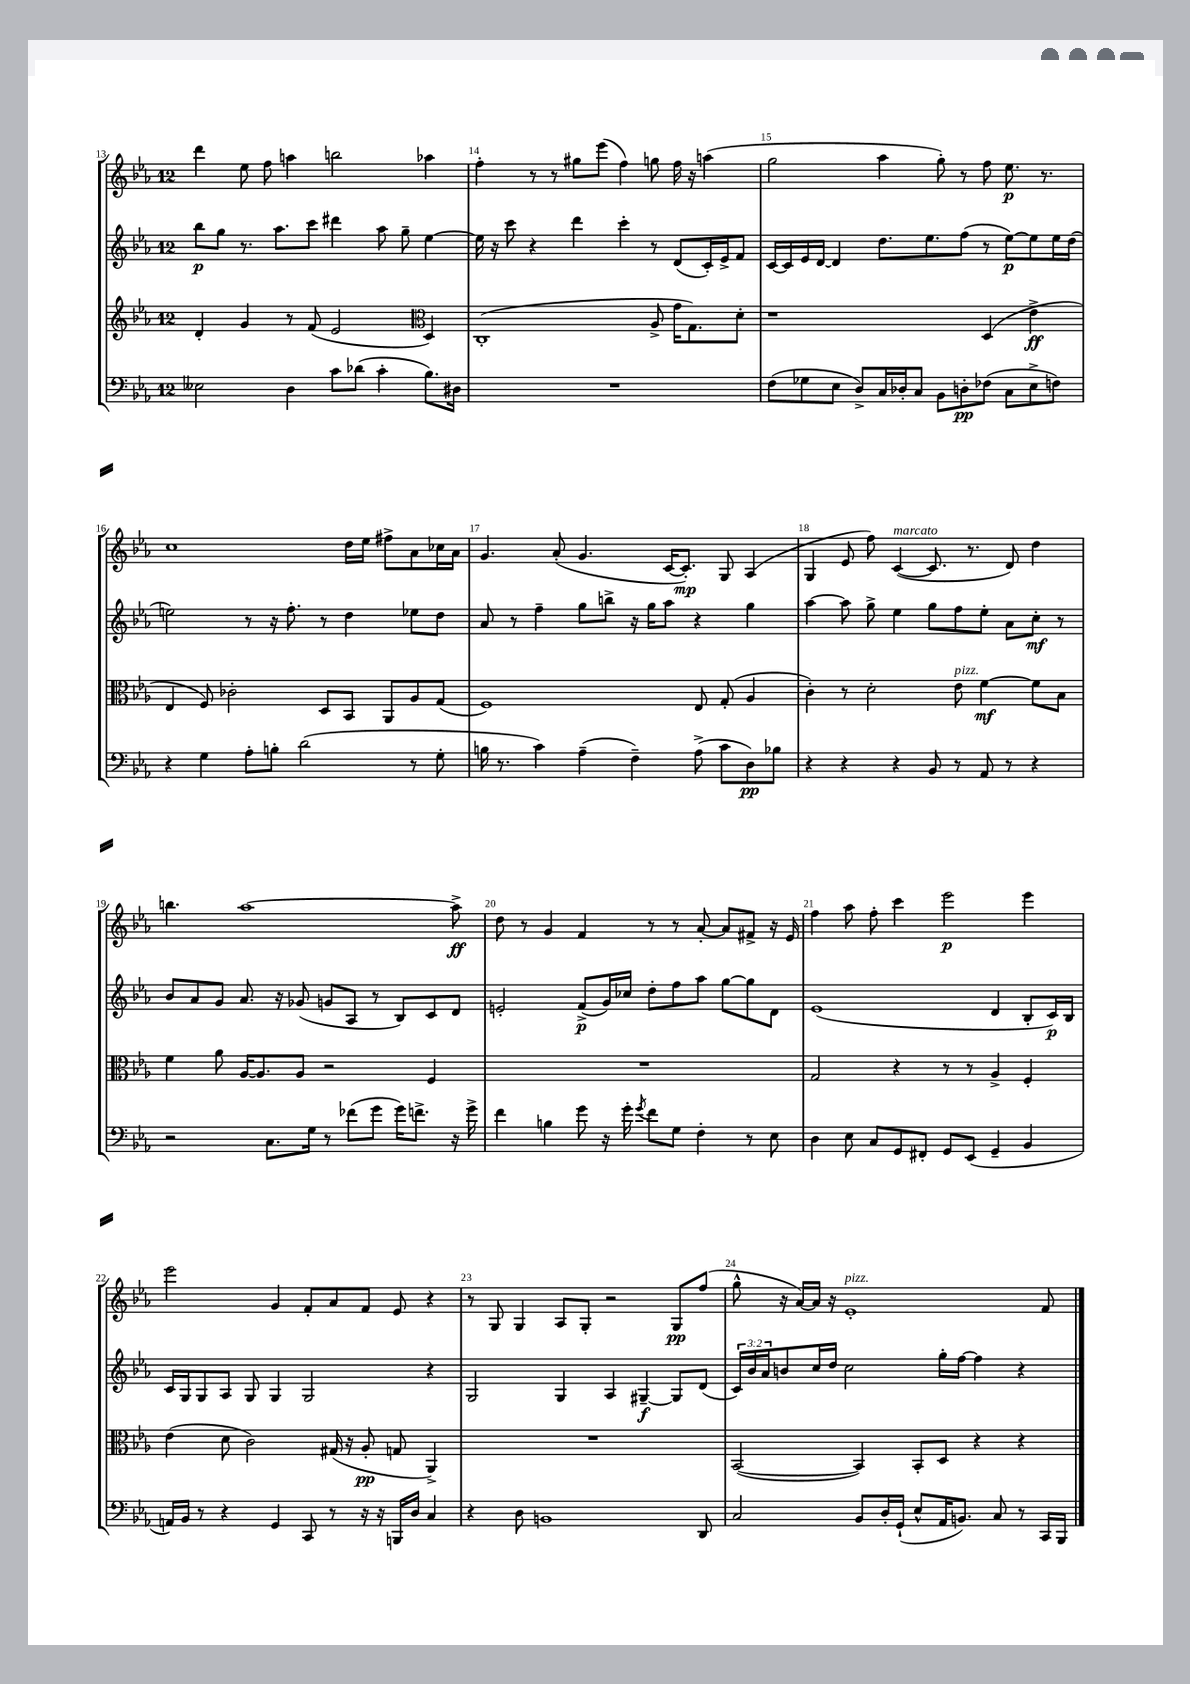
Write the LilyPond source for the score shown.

<<
\new StaffGroup <<
\new Staff = "s0" {
    \clef treble \key ees \major \once \override Staff.TimeSignature.style = #'single-digit \time 12/8
    d'''4 ees''8 f''8 a''4 b''2 aes''4 |
    f''4-. r8 r8 gis''8 ees'''8( f''4) g''8 f''16 r16 a''4( |
    g''2 aes''4 g''8-.) r8 f''8 ees''8.\p r8. |
    c''1 d''16 ees''16 fis''8-> aes'8 ces''16 aes'16 |
    g'4. aes'8-.( g'4. c'16~ c'8.-.\mp) g8 aes4( |
    g4 ees'8 f''8) c'4~^\markup { \italic "marcato" }( c'8. r8. d'8) d''4 |
    b''4. aes''1~ aes''8->\ff |
    d''8 r8 g'4 f'4 r8 r8 aes'8~-. aes'8 fis'8-> r16 ees'16 |
    f''4 aes''8 f''8-. c'''4 ees'''2\p ees'''4 |
    ees'''2 g'4 f'8-. aes'8 f'8 ees'8 r4 |
    r8 g8 g4 aes8 g8-. r2 g8\pp f''8( |
    g''8-^ r16 aes'16~) aes'16 r16 ees'1-.^\markup { \italic "pizz." } f'8 \bar "|." |
}
\new Staff = "s1" {
    \clef treble \key ees \major \once \override Staff.TimeSignature.style = #'single-digit \time 12/8 \override Staff.TupletNumber.text = #tuplet-number::calc-fraction-text
    bes''8\p g''8 r8. aes''8. c'''8 dis'''4 aes''8 g''8-- ees''4~ |
    ees''16 r16 c'''8 r4 d'''4 c'''4-. r8 d'8( c'16-.) ees'16-> f'8 |
    c'16~ c'16 ees'16 d'16~ d'4 d''8. ees''8. f''8( r8 ees''8~\p) ees''8 ees''16 d''16( |
    e''2) r8 r16 f''8.-. r8 d''4 ees''8 d''8 |
    aes'8 r8 f''4-- g''8 b''8-> r16 g''16 aes''8 r4 g''4 |
    aes''4~ aes''8 g''8-> ees''4 g''8 f''8 ees''8-. aes'8 c''8-.\mf r8 |
    bes'8 aes'8 g'8 aes'8. r16 ges'8( g'8 aes8 r8 bes8) c'8 d'8 |
    e'2-. f'8->\p( g'16) ces''16 d''8-. f''8 aes''8 g''8~ g''8 d'8 |
    ees'1( d'4 bes8-. c'16\p) bes16 |
    c'16 g16 g8 aes8 g8 g4 g2 r4 |
    g2 g4 aes4 gis4~--\f gis8 d'8( |
    \tuplet 3/2 { c'16) bes'16 aes'16 } b'8 c''16 d''16 c''2 g''16-. f''16~ f''4 r4 \bar "|." |
}
\new Staff = "s2" {
    \clef treble \key ees \major \once \override Staff.TimeSignature.style = #'single-digit \time 12/8
    d'4-. g'4 r8 f'8( ees'2 \clef alto d4) |
    c1-.( aes8-> g'16 g8.) d'8-. |
    r1 d4( ees'4->\ff |
    ees4 f8) ces'2-. d8 bes,8 aes,8 aes8 g8( |
    f1) ees8 g8-.( aes4 |
    c'4-.) r8 d'2-. ees'8^\markup { \italic "pizz." } f'4~\mf f'8 bes8 |
    f'4 aes'8 aes16~ aes8. aes8 r2 f4 |
    R1. |
    g2 r4 r8 r8 aes4-> f4-. |
    ees'4( d'8 c'2) gis16( r16 aes8-.\pp g8 aes,4->) |
    R1. |
    bes,2~( bes,4) bes,8-. d8 r4 r4 \bar "|." |
}
\new Staff = "s3" {
    \clef bass \key ees \major \once \override Staff.TimeSignature.style = #'single-digit \time 12/8
    eeses2 d4 c'8 des'8( c'4-. bes8.) dis16 |
    R1. |
    f8( ges8 ees8 d8->) c16 des16-. c8 bes,8 d8-.\pp fes8( c8 ees8-> f8) |
    r4 g4 aes8-. b8-. d'2( r8 g8-. |
    b16 r8. c'4) aes4--( f4--) aes8->( c'8 d8\pp) bes8 |
    r4 r4 r4 bes,8 r8 aes,8 r8 r4 |
    r2 c8. g16 r8 fes'8( g'8 g'16) f'8.-> r16 g'16-> |
    f'4 b4 g'8 r16 g'16-. \acciaccatura { g'8 } f'8 g8 f4-. r8 ees8 |
    d4 ees8 c8 g,8 fis,8-. g,8 ees,8( g,4-- bes,4 |
    a,16) bes,16 r8 r4 g,4 c,8 r8 r16 r16 b,,16 d16 c4 |
    r4 d8 b,1 d,8 |
    c2 bes,8 d16-. g,16-!( ees8-^ aes,16 b,8.) c8 r8 c,16 bes,,16 \bar "|." |
}
>>
>>
\layout { \context { \Score currentBarNumber = #13 \override BarNumber.break-visibility = ##(#f #t #t) barNumberVisibility = #all-bar-numbers-visible } }
